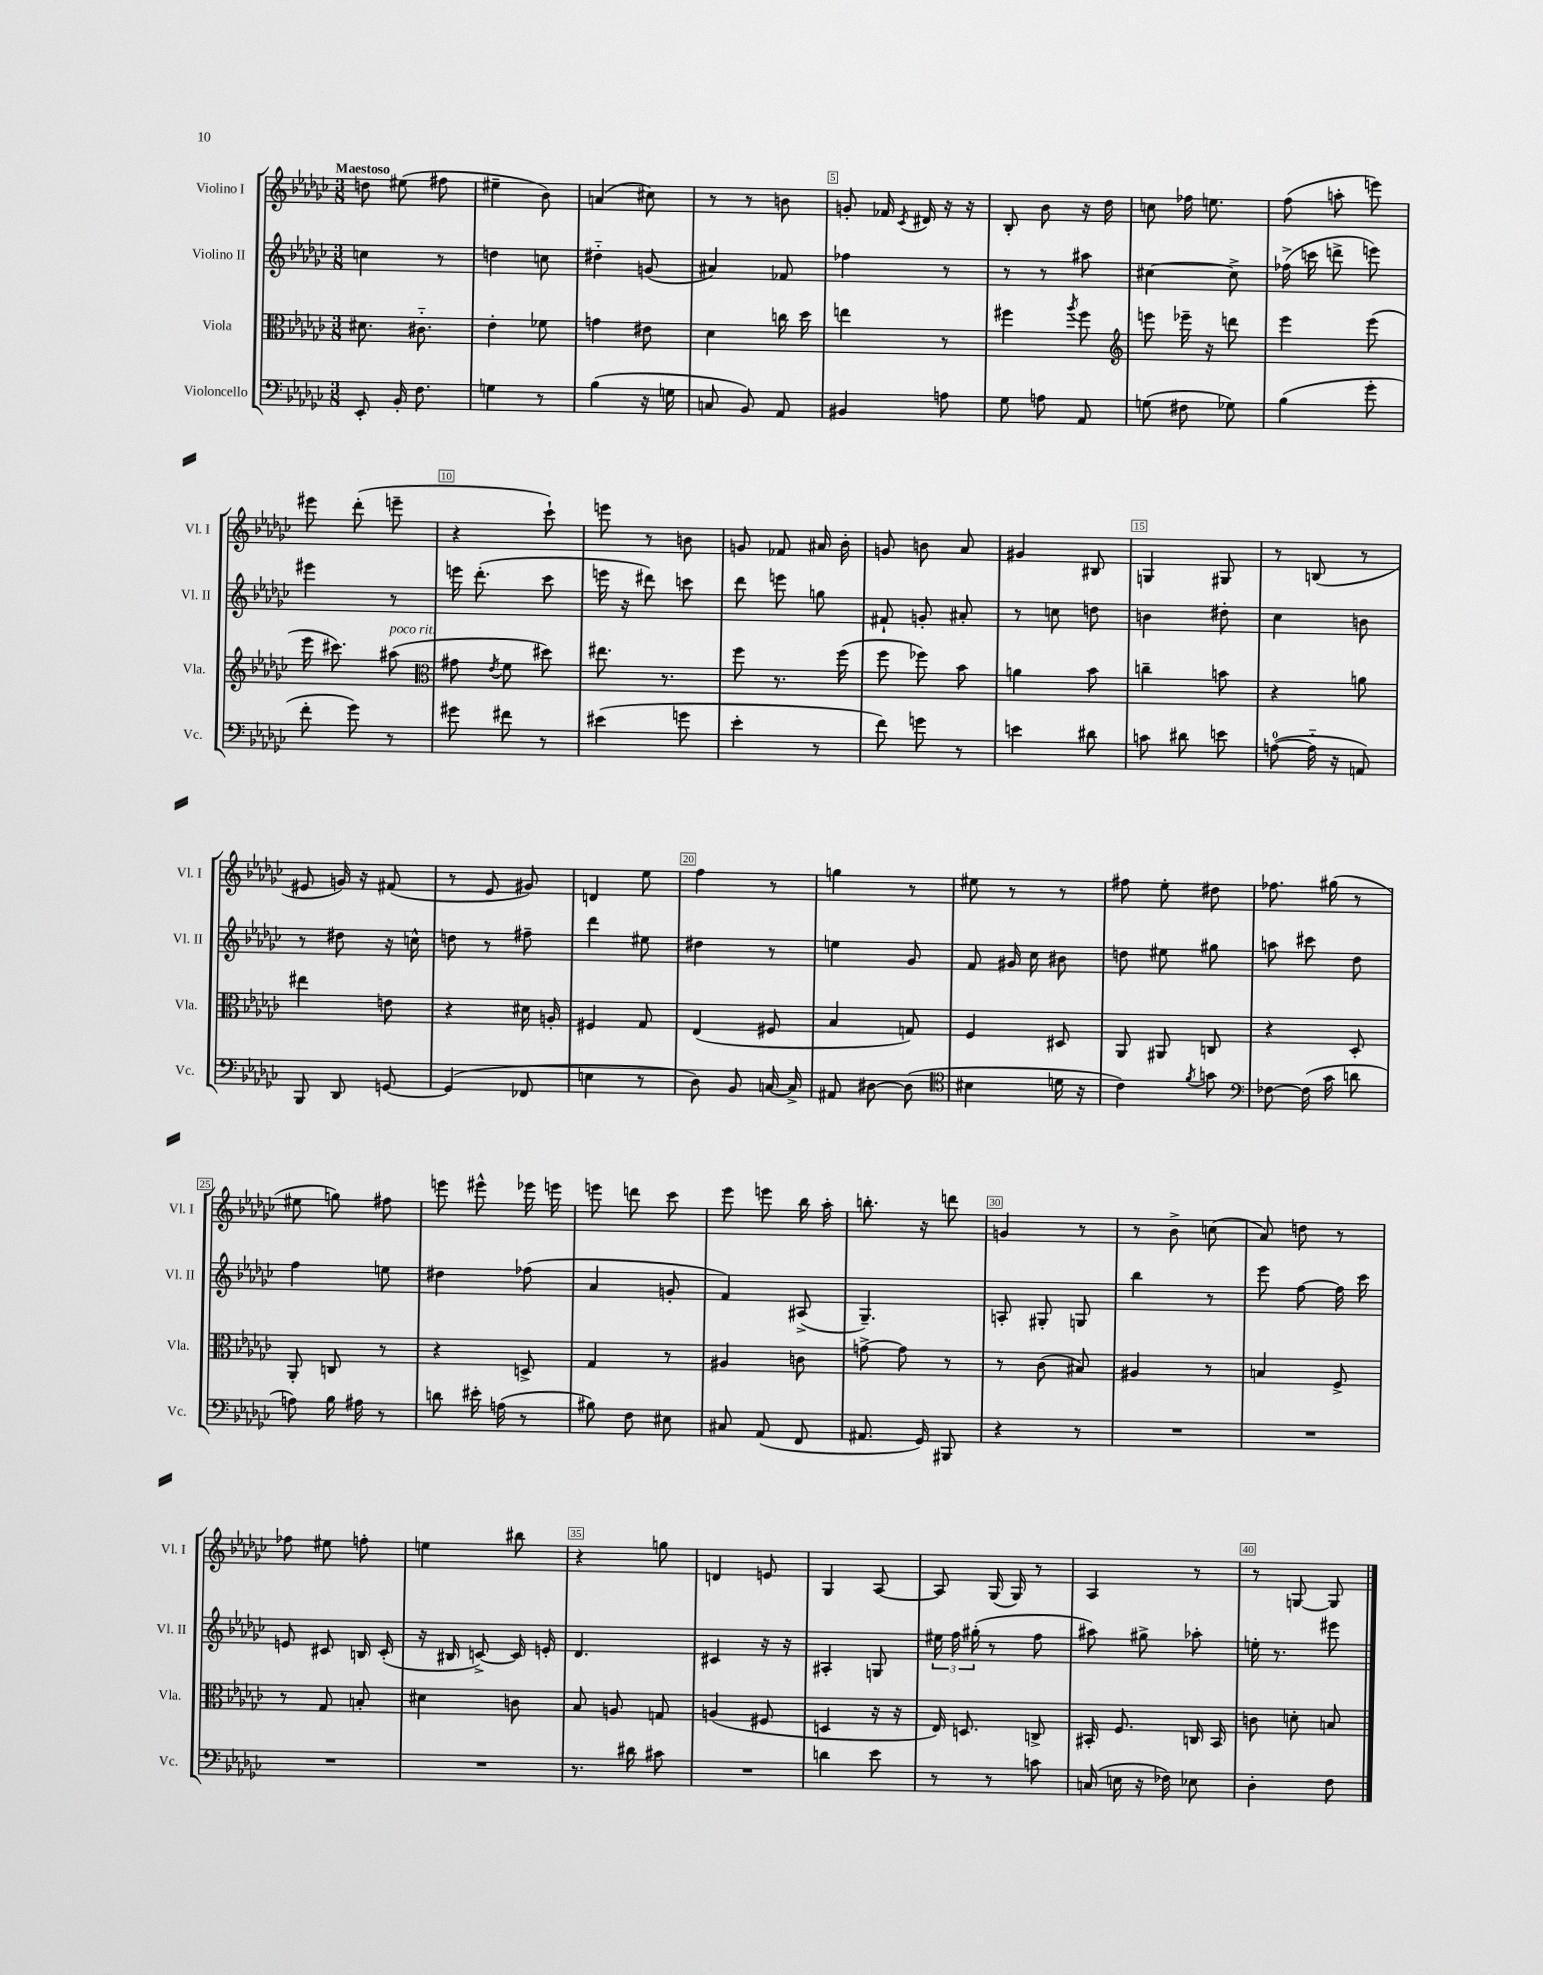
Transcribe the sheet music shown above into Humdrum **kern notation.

**kern	**kern	**kern	**kern
*part4	*part3	*part2	*part1
*staff4	*staff3	*staff2	*staff1
*I"Violoncello	*I"Viola	*I"Violino II	*I"Violino I
*I'Vc.	*I'Vla.	*I'Vl. II	*I'Vl. I
*clefF4	*clefC3	*clefG2	*clefG2
*k[b-e-a-d-g-c-]	*k[b-e-a-d-g-c-]	*k[b-e-a-d-g-c-]	*k[b-e-a-d-g-c-]
*M3/8	*M3/8	*M3/8	*M3/8
=1	=1	=1	=1
!	!	!	!LO:TX:a:B:t=Maestoso
8EE-'/	8.d#X\	4ccn\	8ddn\
16BB-'/	.	.	(8ee#X\
8.F\	8.c#X\	.	.
.	.	8r	8ff#X\
=2	=2	=2	=2
4Gn\	4e-'\	4ddn\	4ee#X~\
8r	8f-X\	8ccn\	8b-\)
=3	=3	=3	=3
(4B-\	4gn\	4dd#X\	(4an/
16r	8e#X\	(8gn/	8cc#X\)
16Gn\	.	.	.
=4	=4	=4	=4
8Cn/	4d-\	4a#X/)	8r
8BB-/)	.	.	8r
8AA-/	16ccn\	8f-X/	8bn\
.	16dd-\	.	.
=5	=5	=5	=5
4BB#X/	4een\	4ff-X\	8gn'/
.	.	.	16f-X/
.	.	.	8qc-/
.	.	.	16d#X/
8An\	8r	8r	16r
.	.	.	16r
=6	=6	=6	=6
8G-\	4ff#X\	8r	8B-'/
8An\	.	8r	8b-\
.	8qaa-/	.	.
8AA-/	8ff#\	8aa#X\	16r
.	.	.	16dd-\
=7	=7	=7	=7
*	*clefG2	*	*
(8Gn\	8eeen\	[4cc#X\	8ccn\
8F#X\	16eee-X~\	.	16ff-X\
.	16r	.	8.een\
8G-X\)	8dddn\	8cc#^\]	.
=8	=8	=8	=8
(4B-\	4eee-\	(16ff-X^\	(8ff\
.	.	16cccn\	.
.	.	8dddn^\	8aan'\
8g-'\	(8eee-\	8eeen\)	8eeen\)
!!LO:LB:g=z
=9	=9	=9	=9
8f'\	16eee-\	4eee#X\	8eee#X\
.	8.ccc#X\)	.	.
8g-\)	.	.	(8ddd-'\
!	!LO:TX:a:i:t=poco rit.	!	!
8r	(8aa#X\	8r	8eeen~\
=10	=10	=10	=10
*	*clefC3	*	*
8g#X\	8g#X\	16eeen\	4r
.	.	(8.ddd-'\	.
.	8qe-/	.	.
8f#X\	8f\	.	.
8r	8dd#X\)	8ccc-\	8ccc-`\)
=11	=11	=11	=11
(4e#X\	8.ee#X\	16eeen\	8eeen\
.	.	16r	.
.	.	8ddd#X\)	8r
.	8.r	.	.
8gn\	.	8cccn\	8bn\
=12	=12	=12	=12
4e-'\	8ff\	8ddd-\	8gn/
.	8.r	8eeen\	8f-X/
8r	.	8ggn\	16a#X/
.	(16ff\	.	16b-'\
=13	=13	=13	=13
8f\)	8ff\	8f#X`/	8gn/
8gn\	8ff-X\)	8gn'/	8bn\
8r	8b-\	8a#X'/	8a-/
=14	=14	=14	=14
4en\	4an\	8r	4g#X/
.	.	8ccn\	.
8d#X\	8b-\	8ddn\	8B#X/
=15	=15	=15	=15
8cn\	4ccn~\	4bn\	4Gn/
8d#X\	.	.	.
8en\	8bn\	8dd#X'\	8G#X/
=16	=16	=16	=16
([8An\	4r	4cc-\	8r
16A\]	.	.	(8Bn/
16r	.	.	.
8AAn/)	8an\	8bn\	8r
!!LO:LB:g=z
=17	=17	=17	=17
8BBB-/	4ee#X\	8r	8e#X/
8DD-/	.	8dd#X\	16gn/)
.	.	.	16r
[8GGn/	8en\	16r	(8f#X/
.	.	16ccn^^\	.
=18	=18	=18	=18
(4GG/]	4r	8ddn\	8r
.	.	8r	8e-/
8FF-X/	16d#X\	8ff#X~\	8g#X/)
.	16An'/	.	.
=19	=19	=19	=19
4En\	4F#X/	4ddd-\	4dn/
8r	8G-/	8ee#X\	8ee-\
=20	=20	=20	=20
8D-\)	(4E-/	4dd#X\	4ff\
8BB-/	.	.	.
[16Cn/	8F#X/	8r	8r
16C^/]	.	.	.
=21	=21	=21	=21
8AA#X/	4B-/	4een\	4ggn\
[8D#X\	.	.	.
(8D#\]	8Gn/)	8g-/	8r
=22	=22	=22	=22
*clefC4	*	*	*
4B#X\	4F/	8f/	8ee#X\
.	.	16g#X/	8r
.	.	16cc-\	.
16dn\	8D#X/	8b#X\	8r
16r	.	.	.
=23	=23	=23	=23
4c-\)	8AA-/	8ddn\	8ff#X\
.	8AA#X/	8ee#X\	8ee-'\
8qf/	.	.	.
8gn\	8Cn/	8gg#X\	8dd#X\
=24	=24	=24	=24
*clefF4	*	*	*
[8F-X\	4r	8aan\	8.ff-X\
(16F-\]	.	8ccc#X\	.
16c-\	.	.	(16gg#X\
8dn\	8D-'/	8dd-\	8r
!!LO:LB:g=z
=25	=25	=25	=25
8An\)	8AA-'/	4ff\	8ee#X\
16B-\	8Cn/	.	8ggn\)
16A#X\	.	.	.
8r	8r	8een\	8ff#X\
=26	=26	=26	=26
8dn\	4r	4dd#X\	8eeen\
16e#X'\	.	.	8eee#X^^\
(16An\	.	.	.
8r	8Dn^/	(8ff-X\	16eee-X\
.	.	.	16eeen\
=27	=27	=27	=27
8B#X\)	4G-/	4a-/	8eeen\
8F\	.	.	8dddn\
8E#X\	8r	8gn'/	8ccc-\
=28	=28	=28	=28
8C#X/	4A#X/	4f/)	8eee-\
(8AA-/	.	.	8eeen\
8FF/	8cn\	(8A#X^/	16bb-\
.	.	.	16aa-'\
=29	=29	=29	=29
8.AA#X/	[8gn^\	4.G-~/)	8.bbn'\
.	8g\]	.	.
16GG-/)	.	.	16r
8BBB#X/	8r	.	8dddn\
=30	=30	=30	=30
4r	8r	8An'/	4gn/
.	(8c-\	8G#X'/	.
8r	8B#X/)	8Gn/	8r
=31	=31	=31	=31
4.r	4A#X/	4bb-\	8r
.	.	.	8b-^\
.	8r	8r	(8ccn\
=32	=32	=32	=32
4.r	4Bn/	8eee-\	8a-/)
.	.	[8ff\	8ddn\
.	8F^/	16ff\]	8r
.	.	16ccc-\	.
!!LO:LB:g=z
=33	=33	=33	=33
4.r	8r	8en/	8ff-X\
.	8G-/	8c#X/	8ee#X\
.	8Bn'/	16Bn/	8ffn'\
.	.	(16c#'/	.
=34	=34	=34	=34
4.r	4d#X\	16r	4een\
.	.	16B#X/	.
.	.	[8cn^/)	.
.	8cn\	16c/]	8bb#X\
.	.	16en'/	.
=35	=35	=35	=35
8.r	8B-/	4.d-/	4r
.	8An/	.	.
16d#X\	.	.	.
8c#X\	8Gn/	.	8ggn\
=36	=36	=36	=36
4.r	(4An/	4c#X/	4dn/
.	8F#X/	16r	8en/
.	.	16r	.
=37	=37	=37	=37
4dn\	4Dn/	4A#X'/	4G-/
8e-\	16r	8Gn/	[8A-/
.	16r	.	.
=38	=38	=38	=38
8r	16E-/)	24ee#X\	8A-/]
.	.	24ff\	.
.	8.Dn/	.	.
.	.	(24gg#X'\	.
8r	.	8r	(16G-/
.	.	.	16G-/)
8cn\	8Cn^/	8ff\	8r
=39	=39	=39	=39
(16Cn/	16BB#X'/	8aa#X\)	4A-/
16En\	8.F/	.	.
16r	.	8gg#X^\	.
16F-X\)	.	.	.
8E-X\	16Cn/	8aa-X'\	8r
.	16BB#/	.	.
=40	=40	=40	=40
4D-'\	8cn\	16een'\	8r
.	.	8.r	.
.	8dn'\	.	[8Gn/
8F\	8Bn/	8eee#X\	8G/]
==	==	==	==
*-	*-	*-	*-
